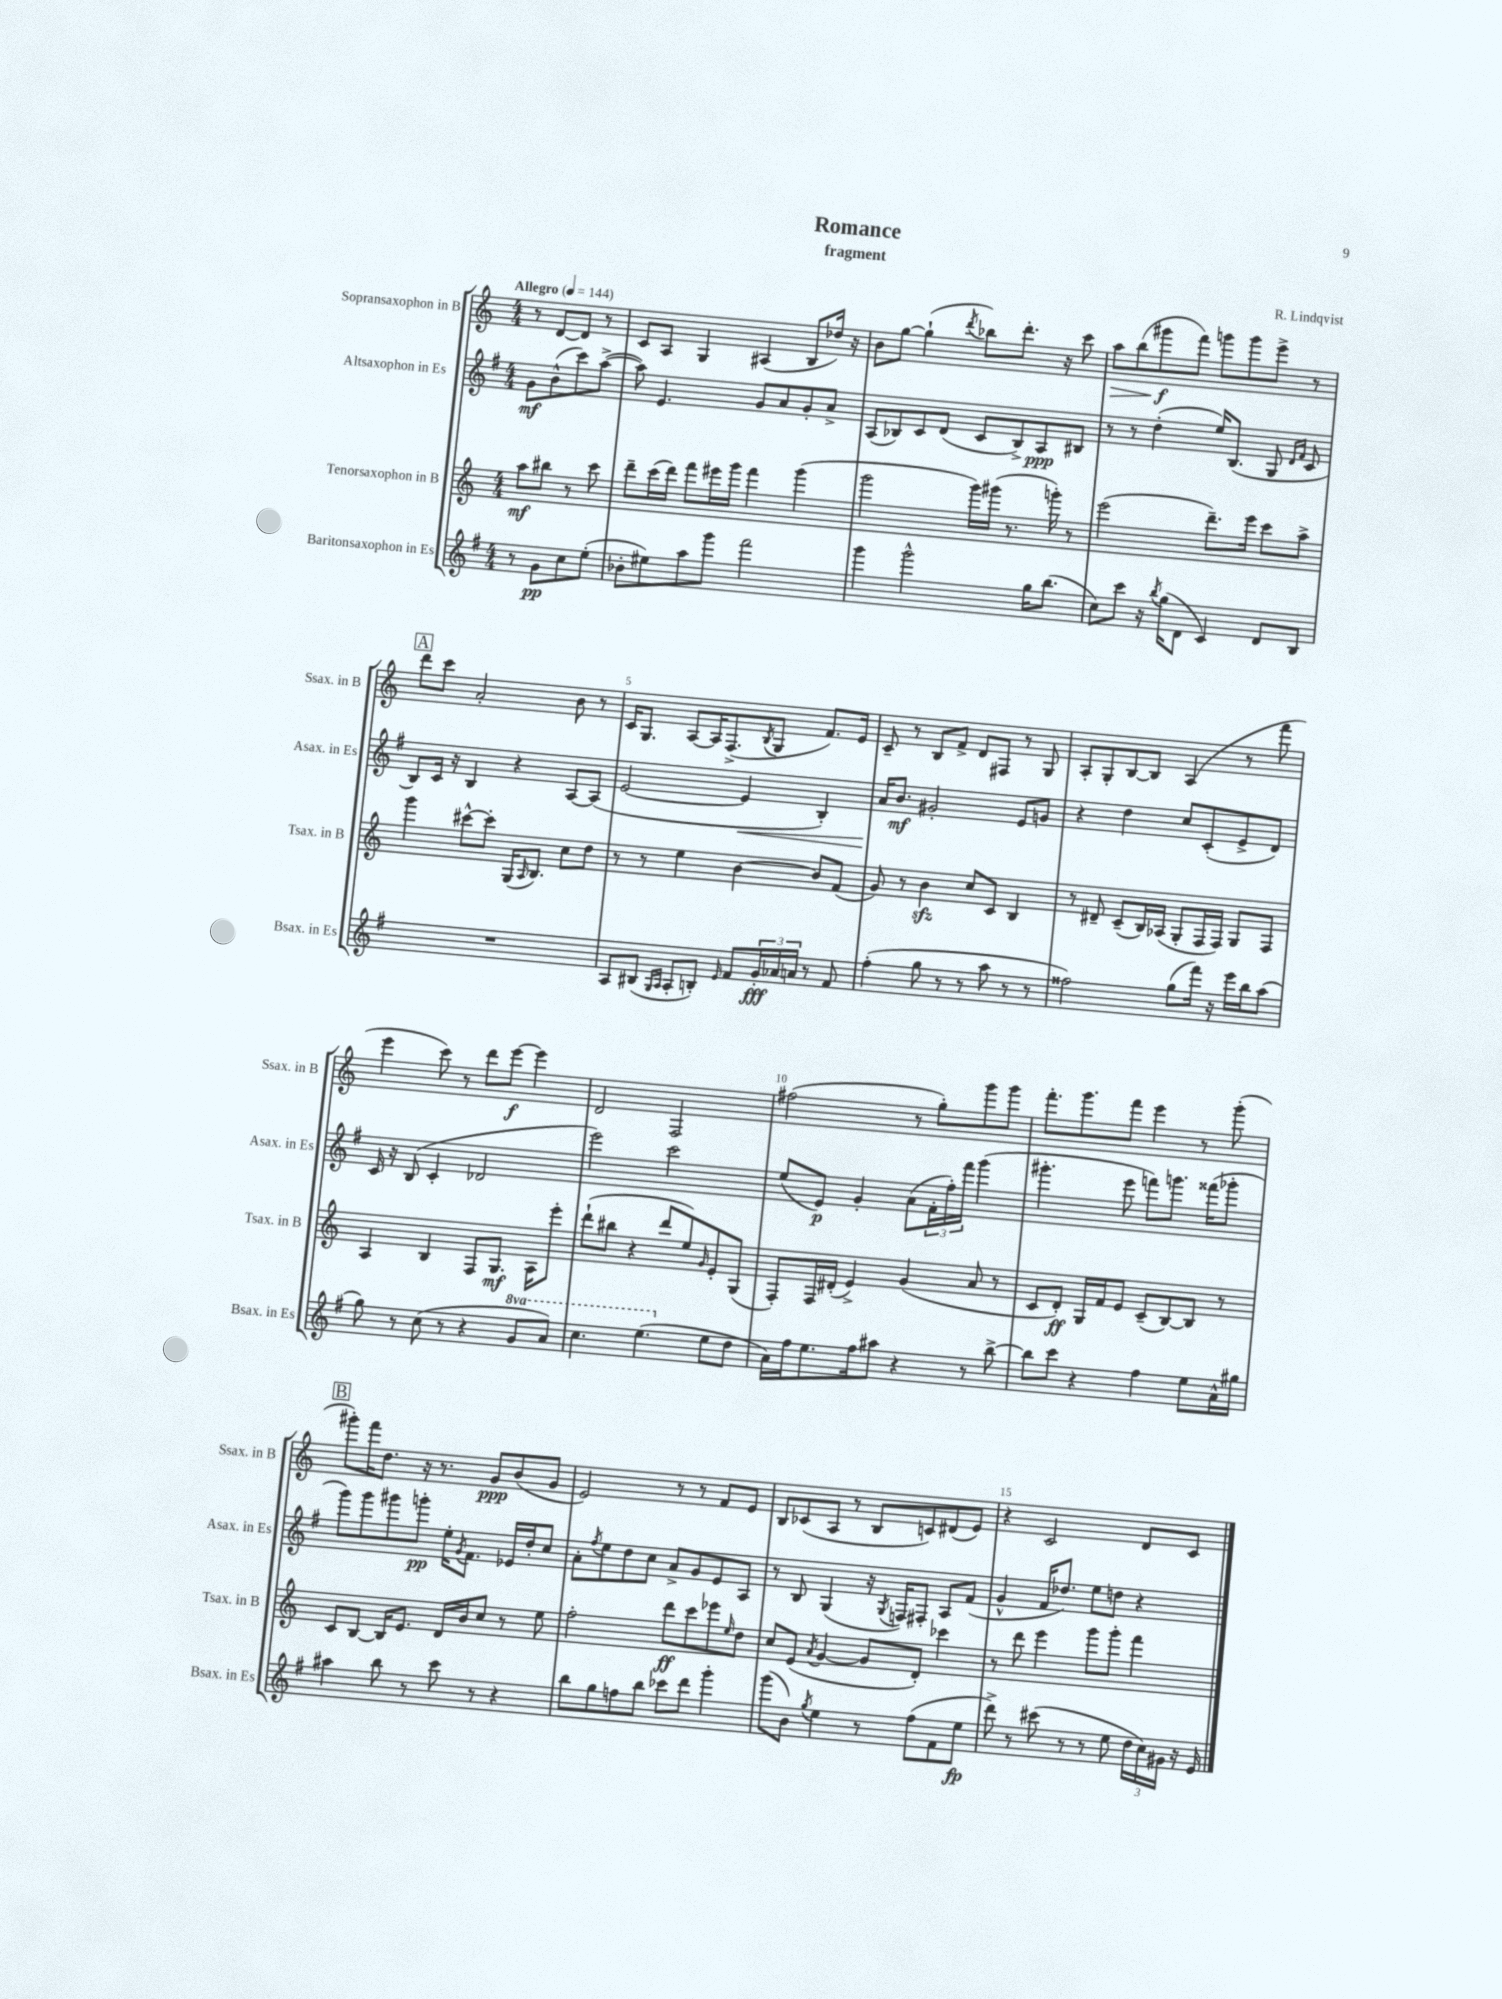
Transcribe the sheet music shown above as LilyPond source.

\header { title = "Romance" composer = "R. Lindqvist" subtitle = "fragment" }
<<
\new StaffGroup <<
\new Staff = "s0" \with { instrumentName = "Sopransaxophon in B" shortInstrumentName = "Ssax. in B" } {
    \clef treble \key c \major \numericTimeSignature \time 4/4 \partial 2 \tempo "Allegro" 4 = 144
    r8 d'8~ d'8 r8 |
    c'8 a8 g4 ais4( b8 des''16) r16 |
    b'8 g''8~ g''4-!( \acciaccatura { d'''8 } bes''8) d'''8.-. r16 c'''8 |
    a''8\> b''8( gis'''8\f\! f'''8) g'''8 g'''8 e'''8-> r8 |
    \mark \markup { \box "A" } d'''8 c'''8 a'2-. b'8 r8 |
    c'16 g8. a8~ a16 f8.->( \acciaccatura { b8 } g8 f'8.) e'16 |
    c'8-- r8 b8 f'8-> d'8 fis8 r8 g8 |
    a8-. g8-. b8~ b8 a4( r8 f'''8 |
    e'''4 c'''8) r8 d'''8 e'''8~\f e'''4 |
    d'2 f2 |
    fis''2( r8 g''8-.) g'''8 g'''8 |
    f'''8.-. g'''8. f'''8 e'''4 r8 g'''8-.( |
    \mark \markup { \box "B" } gis'''8-.) f'''16 d''8. r16 r8. g'8\ppp b'8( g'8 |
    e'2) r8 r8 f'8 e'8 |
    b8 ces'8( a8 r8 b8 c'8) dis'8( e'8) |
    r4 c'2 d'8 c'8 \bar "|." |
}
\new Staff = "s1" \with { instrumentName = "Altsaxophon in Es" shortInstrumentName = "Asax. in Es" } {
    \clef treble \key g \major \numericTimeSignature \time 4/4 \partial 2
    g'8\mf b'8-^( c'''8) a''8~->( |
    a''8) e'4. g'8 a'8 g'8-. a'8-> |
    a8( bes8) c'8 d'8( c'8 bes8->) a8\ppp bis8 |
    r8 r8 d''4-.( e''16) b8.( g8 \grace { d'16 fis'16 } c'8 |
    \mark \markup { \box "A" } b8) c'16 r16 b4 r4 a8~ a8( |
    e'2~ e'4\< b4-.) |
    a'16\! b'8.\mf gis'2-. e'8 g'8 |
    r4 d''4 c''8 c'8-.( e'8-> d'8) |
    c'16 r16 b8( c'4-. des'2 |
    e'''2) c'''2 |
    e''8( e'8\p) g'4-. a'8( \tuplet 3/2 { fis'16-. fis''16-.) fis'''16 } g'''4( |
    gis'''4.-. e'''8 f'''8) g'''8. fisis'''16( ges'''8-. |
    \mark \markup { \box "B" } g'''8) g'''8 gis'''8 g'''8-.\pp e''16-. \acciaccatura { g'8 } fis'8. ees'16 d''16-. c''8 |
    a'8-. \acciaccatura { fis''8 } e''8 d''8 c''8 a'8-> g'8 e'8 a8 |
    r8 b8 g4( r16 \acciaccatura { g8 } f16) fis8-. a8 fis'8( |
    g'4-^ fis'16 des''8.) e''8 d''8 r4 \bar "|." |
}
\new Staff = "s2" \with { instrumentName = "Tenorsaxophon in B" shortInstrumentName = "Tsax. in B" } {
    \clef treble \key c \major \numericTimeSignature \time 4/4 \partial 2
    a''8\mf bis''8 r8 c'''8 |
    d'''8-- c'''16( d'''16) f'''8 eis'''16 g'''16 f'''4 g'''4( |
    g'''2 g'''16) gis'''16( r8. g'''16-.) r8 |
    e'''2( d'''8.--) e'''16 c'''8 a''8-> |
    \mark \markup { \box "A" } g'''4 cis'''8~-^ cis'''8-. g16( \grace { a16 } b8.) c''8 d''8 |
    r8 r8 e''4 b'4~ b'8 f'8( |
    g'8) r8 b'4\sfz c''8 c'8 b4 |
    r8 dis'8-- c'8--( b16) aes16( g8-. f16 f16) g8 f8 |
    a4 b4 f8 g8.\mf a16 e'''8-. |
    d'''8-!( bis''8 r4 d'''8 e''8) \grace { g'16 } e'8-. g8( |
    f8-.) f16 dis'16-.( e'4->) g'4( a'8 r8 |
    c'8 d'8-.\ff) g16 f'16 e'8 c'8--( b8~) b8 r8 |
    \mark \markup { \box "B" } c'8 b8~ b16 e'8. d'16 b'16 c''8 r8 e''8 |
    f''2-. d'''8\ff c'''8 ees'''8 \grace { e''16 } d''8 |
    c''8 e'8( \acciaccatura { a'8 } g'4~ g'8 d'8-.) ces'''4 |
    r8 d'''8 e'''4 g'''8 g'''8-. f'''4 \bar "|." |
}
\new Staff = "s3" \with { instrumentName = "Baritonsaxophon in Es" shortInstrumentName = "Bsax. in Es" } {
    \clef treble \key g \major \numericTimeSignature \time 4/4 \set Staff.ottavationMarkups = #ottavation-simple-ordinals \partial 2
    r8 g'8\pp c''8 e''8-.( |
    bes'8-. eis''8) a''8 g'''8 fis'''2 |
    g'''4 g'''2-^ g''16 b''8.( |
    c''8) c'''8 r16 \acciaccatura { b''8 } g''16( d'8 c'4) d'8 b8 |
    \mark \markup { \box "A" } R1 |
    a8 bis8( \grace { g16 a16 } a8-. b8-.) \grace { e'16 } fis'8 \tuplet 3/2 { g'16-.\fff aes'16 a'16 } r8 fis'8 |
    fis''4-.( g''8 r8 r8 a''8 r8 r8 |
    fisis''2) g''8( fis'''16) r16 e'''16 b''16 a''8( |
    g''8) r8 c''8( r8 r4 \ottava #1 g''8 a''8) |
    c'''4. e'''4.( \ottava #0 e''8 d''8 |
    a'16) fis''16 e''8. fis''16 ais''8 r4 r8 b''8~-> |
    b''8 c'''8 r4 fis''4 e''8 a'16-^ gis''16 |
    \mark \markup { \box "B" } ais''4 b''8 r8 c'''8 r8 r4 |
    b''8 g''8 f''8 b''8 ces'''8 d'''8 g'''4-. |
    g'''8( b'8) \acciaccatura { g''8 } e''4 r8 fis''8( fis'8 e''8\fp |
    d'''8->) r8 cis'''8( r8 r8 e''8 \tuplet 3/2 { d''16 c''16) gis'16 } r16 e'16 \bar "|." |
}
>>
>>
\layout { \context { \Score \override BarNumber.break-visibility = ##(#f #t #t) barNumberVisibility = #(every-nth-bar-number-visible 5) } }
